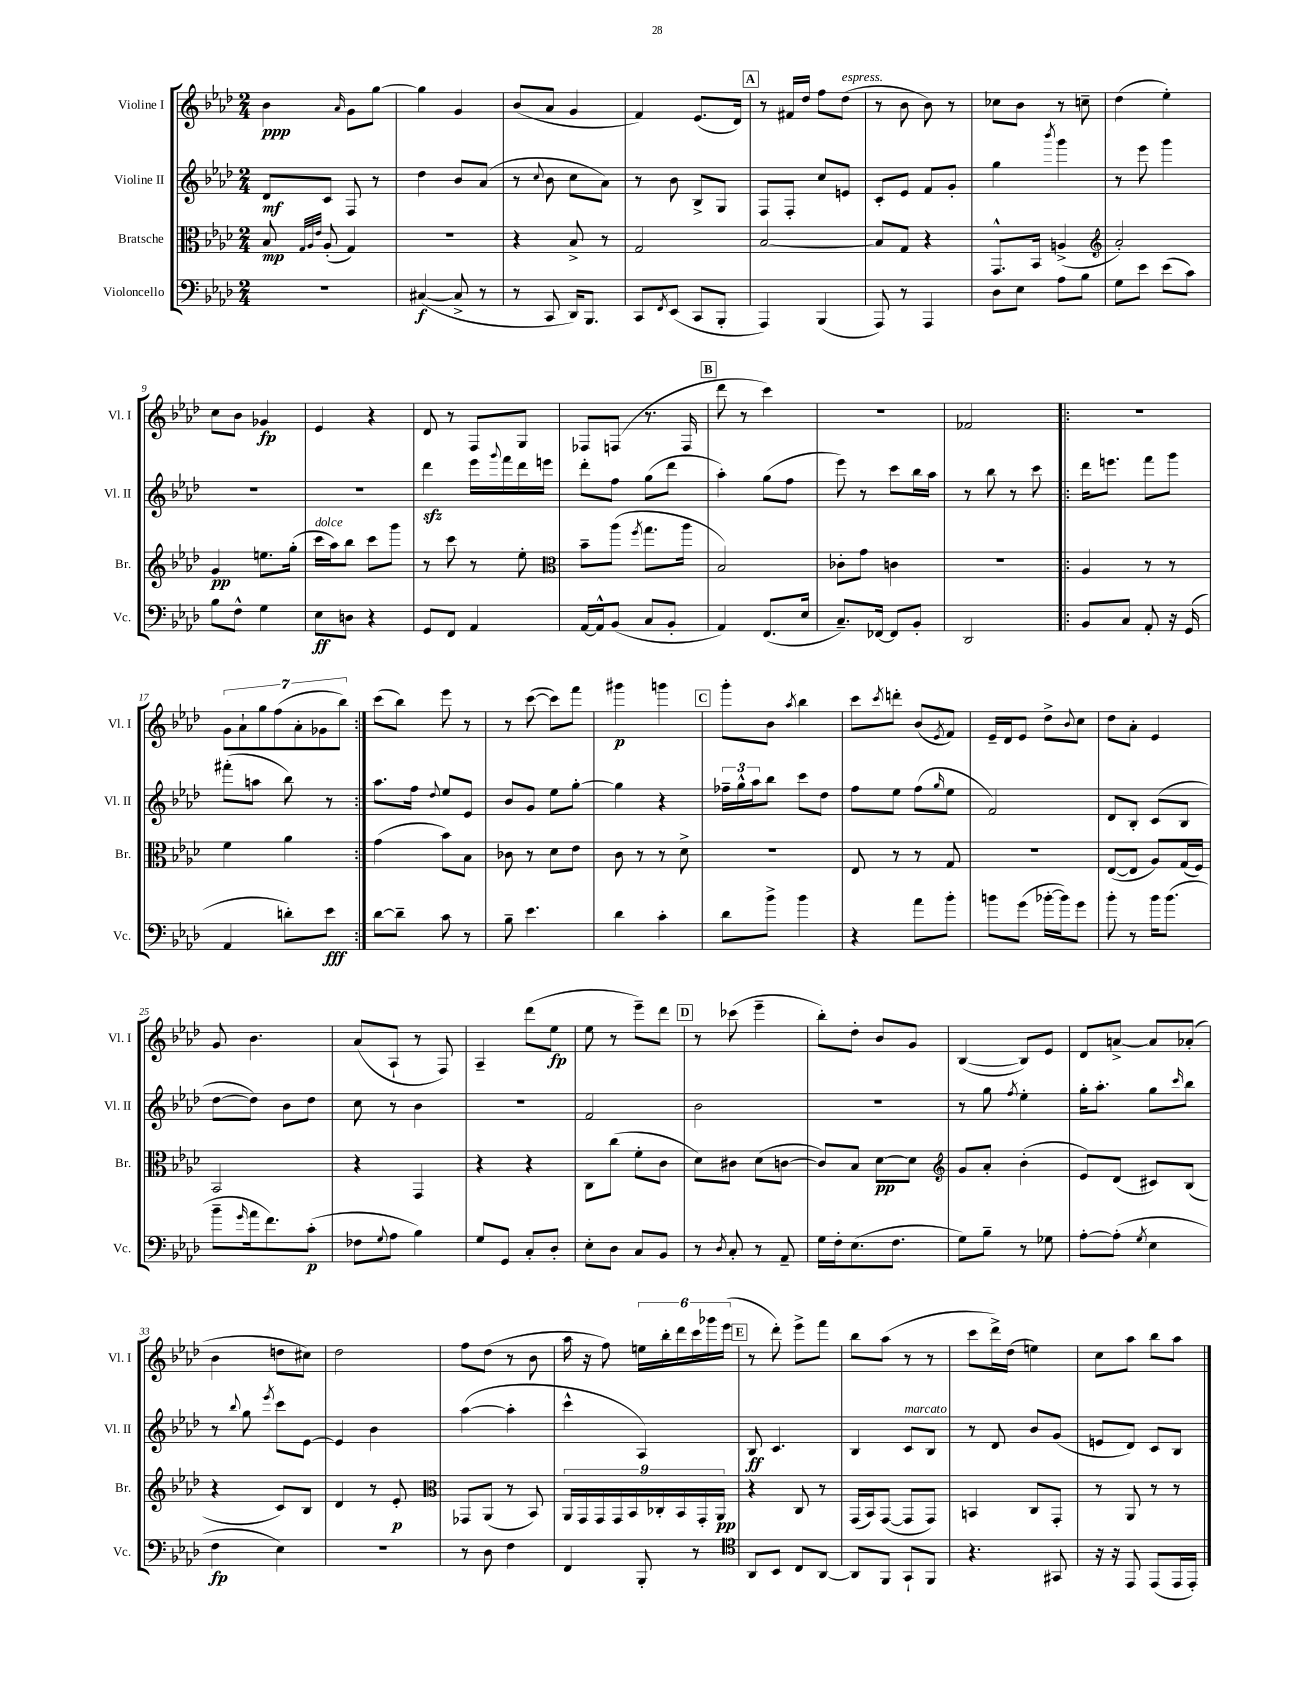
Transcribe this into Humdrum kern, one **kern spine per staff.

**kern	**dynam	**kern	**dynam	**kern	**dynam	**kern	**dynam
*part4	*part4	*part3	*part3	*part2	*part2	*part1	*part1
*staff4	*staff4	*staff3	*staff3	*staff2	*staff2	*staff1	*staff1
*I"Violoncello	*	*I"Bratsche	*	*I"Violine II	*	*I"Violine I	*
*I'Vc.	*	*I'Br.	*	*I'Vl. II	*	*I'Vl. I	*
*clefF4	*	*clefC3	*	*clefG2	*	*clefG2	*
*k[b-e-a-d-]	*	*k[b-e-a-d-]	*	*k[b-e-a-d-]	*	*k[b-e-a-d-]	*
*M2/4	*	*M2/4	*	*M2/4	*	*M2/4	*
=1	=1	=1	=1	=1	=1	=1	=1
2r	.	8B-/	mp	8d-/L	mf	4b-\	ppp
.	.	32qqG/LLL	.	.	.	.	.
.	.	32qqA-/	.	.	.	.	.
.	.	32qqe-/JJJ	.	.	.	.	.
.	.	(8A-'/	.	8c/J	.	.	.
.	.	.	.	.	.	16qqa-/	.
.	.	4G/)	.	8F/	.	8g\L	.
.	.	.	.	8r	.	[8gg\J	.
=2	=2	=2	=2	=2	=2	=2	=2
([4C#X/	f	2r	.	4dd-\	.	4gg\]	.
8C#^/]	.	.	.	8b-/L	.	4g/	.
8r	.	.	.	(8a-/J	.	.	.
=3	=3	=3	=3	=3	=3	=3	=3
8r	.	4r	.	8r	.	(8b-/L	.
.	.	.	.	8qqcc/	.	.	.
8CC/	.	.	.	8b-\	.	8a-/J	.
16DD-/KL)	.	8B-^/	.	8cc\L	.	4g/	.
8.BBB-/J	.	.	.	.	.	.	.
.	.	8r	.	8a-\J)	.	.	.
=4	=4	=4	=4	=4	=4	=4	=4
8CC/L	.	2G/	.	8r	.	4f/)	.
8qFF/	.	.	.	.	.	.	.
(8EE-/J	.	.	.	8b-\	.	.	.
8CC/L	.	.	.	8B-^/L	.	(8.e-/L	.
8BBB-'/J	.	.	.	8G/J	.	.	.
.	.	.	.	.	.	16d-/Jk)	.
!!LO:REH:place=s1:t=A
=5	=5	=5	=5	=5	=5	=5	=5
4AAA-/)	.	[2B-/	.	8F/L	.	8r	.
.	.	.	.	8F'/J	.	16f#X/LL	.
.	.	.	.	.	.	16dd-/JJ	.
(4BBB-/	.	.	.	8cc/L	.	8ff\L	.
!	!	!	!	!	!	!LO:TX:a:i:t=espress.	!
.	.	.	.	8en/J	.	(8dd-\J	.
=6	=6	=6	=6	=6	=6	=6	=6
8AAA-/)	.	8B-/L]	.	8c'/L	.	8r	.
8r	.	8G/J	.	8e-/J	.	8b-\	.
4AAA-/	.	4r	.	8f/L	.	8b-\)	.
.	.	.	.	8g'/J	.	8r	.
=7	=7	=7	=7	=7	=7	=7	=7
8D-\L	.	8.GG^^/L	.	4gg\	.	8cc-X\L	.
8E-\J	.	.	.	.	.	8b-\J	.
.	.	16BB-/Jk	.	.	.	.	.
.	.	.	.	8qbbb-/	.	.	.
8A-\L	.	(4An^/	.	4ggg\	.	8r	.
8B-\J	.	.	.	.	.	8ccn~\	.
=8	=8	=8	=8	=8	=8	=8	=8
*	*	*clefG2	*	*	*	*	*
8G\L	.	2a-'/)	.	8r	.	(4dd-\	.
8e-\J	.	.	.	8eee-\	.	.	.
(8e-\L	.	.	.	4ggg\	.	4ee-'\)	.
8c\J)	.	.	.	.	.	.	.
!!LO:LB:g=z
=9	=9	=9	=9	=9	=9	=9	=9
8B-\L	.	4g/	pp	2r	.	8cc\L	.
8F^^\J	.	.	.	.	.	8b-\J	.
4G\	.	8.een\L	.	.	.	4g-X/	fp
.	.	(16gg'\Jk	.	.	.	.	.
=10	=10	=10	=10	=10	=10	=10	=10
!	!	!LO:TX:a:i:t=dolce	!	!	!	!	!
8E-\L	ff	16ccc\LL	.	2r	.	4e-/	.
.	.	16aa-\J)	.	.	.	.	.
8Dn\J	.	8bb-\J	.	.	.	.	.
4r	.	8ccc\L	.	.	.	4r	.
.	.	8ggg\J	.	.	.	.	.
=11	=11	=11	=11	=11	=11	=11	=11
8GG/L	.	8r	.	4ddd-zz\	.	8d-/	.
8FF/J	.	8ccc\	.	.	.	8r	.
4AA-/	.	8r	.	16eee-\LL	.	8F/L	.
.	.	.	.	8qqggg/	.	.	.
.	.	.	.	16fff\	.	.	.
.	.	8ee-'\	.	16ddd-\	.	8G/J	.
.	.	.	.	16eeen\JJ	.	.	.
=12	=12	=12	=12	=12	=12	=12	=12
*	*	*clefC3	*	*	*	*	*
[16AA-/LL	.	8b-~\L	.	8ddd-'\L	.	8F-X/L	.
16AA-^^/J]	.	.	.	.	.	.	.
(8BB-/J	.	(8aa-\J	.	8ff\J	.	(8Fn/J	.
.	.	8qff/	.	.	.	.	.
8C/L	.	8.gg\L	.	(8gg\L	.	8.r	.
8BB-'/J	.	.	.	8ddd-\J	.	.	.
.	.	16aa-\Jk	.	.	.	16F/	.
!!LO:REH:place=s1:t=B
=13	=13	=13	=13	=13	=13	=13	=13
4AA-/)	.	2B-/)	.	4aa-'\)	.	8ddd-\	.
.	.	.	.	.	.	8r	.
(8.FF/L	.	.	.	(8gg\L	.	4ccc\)	.
.	.	.	.	8ff\J	.	.	.
16E-/Jk	.	.	.	.	.	.	.
=14	=14	=14	=14	=14	=14	=14	=14
8.C~/L)	.	8c-X'\L	.	8eee-\)	.	2r	.
.	.	8g\J	.	8r	.	.	.
[16FF-X/Jk	.	.	.	.	.	.	.
8FF-/L]	.	4cn\	.	8ccc\L	.	.	.
8BB-'/J	.	.	.	16bb-\L	.	.	.
.	.	.	.	16aa-\JJ	.	.	.
=15	=15	=15	=15	=15	=15	=15	=15
2DD-/	.	2r	.	8r	.	2f-X/	.
.	.	.	.	8bb-\	.	.	.
.	.	.	.	8r	.	.	.
.	.	.	.	8ccc\	.	.	.
=16!|:	=16!|:	=16!|:	=16!|:	=16!|:	=16!|:	=16!|:	=16!|:
8BB-/L	.	4A-/	.	16ddd-\KL	.	2r	.
.	.	.	.	8.eeen\J	.	.	.
8C/J	.	.	.	.	.	.	.
8AA-'/	.	8r	.	8fff\L	.	.	.
16r	.	8r	.	8ggg\J	.	.	.
(16GG/	.	.	.	.	.	.	.
!!LO:LB:g=z
=17	=17	=17	=17	=17	=17	=17	=17
4AA-/	.	4f\	.	(8fff#X'\L	.	14g\L	.
.	.	.	.	.	.	14a-`\	.
.	.	.	.	8aan\J	.	.	.
.	.	.	.	.	.	14gg\	.
.	.	.	.	.	.	(14ff\	.
8dn'\L)	.	4a-\	.	8bb-\)	.	.	.
.	.	.	.	.	.	14a-'\	.
.	.	.	.	.	.	14g-X\	.
8e-\J	fff	.	.	8r	.	.	.
.	.	.	.	.	.	14bb-\J)	.
=18:|!	=18:|!	=18:|!	=18:|!	=18:|!	=18:|!	=18:|!	=18:|!
[8d-\L	.	(4g\	.	8.aa-\L	.	(8ccc\L	.
8d-~\J]	.	.	.	.	.	8bb-\J)	.
.	.	.	.	16ff\Jk	.	.	.
.	.	.	.	8qqdd-/	.	.	.
8c\	.	8b-\L)	.	8ee-/L	.	8eee-\	.
8r	.	8B-\J	.	8e-/J	.	8r	.
=19	=19	=19	=19	=19	=19	=19	=19
8B-~\	.	8c-X\	.	8b-/L	.	8r	.
4.e-\	.	8r	.	8g/J	.	([8ccc\	.
.	.	8d-\L	.	8ee-\L	.	8ccc\L])	.
.	.	8e-\J	.	[8gg'\J	.	8fff\J	.
=20	=20	=20	=20	=20	=20	=20	=20
4d-\	.	8c\	.	4gg\]	.	4ggg#X\	p
.	.	8r	.	.	.	.	.
4c'\	.	8r	.	4r	.	4gggn\	.
.	.	8d-^\	.	.	.	.	.
!!LO:REH:place=s1:t=C
=21	=21	=21	=21	=21	=21	=21	=21
8d-\L	.	2r	.	24ff-X~\LL	.	8ggg'\L	.
.	.	.	.	24gg^^\	.	.	.
.	.	.	.	24aa-\J	.	.	.
8b-^\J	.	.	.	8bb-\J	.	8b-\J	.
.	.	.	.	.	.	8qaa-/	.
4b-\	.	.	.	8ccc\L	.	4bb-\	.
.	.	.	.	8dd-\J	.	.	.
=22	=22	=22	=22	=22	=22	=22	=22
4r	.	8E-/	.	8ff\L	.	8ccc\L	.
.	.	.	.	.	.	8qccc/	.
.	.	8r	.	8ee-\J	.	8dddn'\J	.
8a-\L	.	8r	.	(8ff\L	.	(8b-/L	.
.	.	.	.	16qqgg/	.	8qe-/	.
8b-'\J	.	8G/	.	8ee-\J	.	8f/J)	.
=23	=23	=23	=23	=23	=23	=23	=23
8bn\L	.	2r	.	2f/)	.	16e-~/LL	.
.	.	.	.	.	.	16d-/J	.
(8g\J	.	.	.	.	.	8e-/J	.
[16b-X'\LL	.	.	.	.	.	8dd-^\L	.
16b-\J])	.	.	.	.	.	.	.
.	.	.	.	.	.	8qqb-/	.
8g\J	.	.	.	.	.	8cc\J	.
=24	=24	=24	=24	=24	=24	=24	=24
8b-'\	.	([8E-/L	.	8d-/L	.	8dd-\L	.
8r	.	8E-/J]	.	8B-'/J	.	8a-'\J	.
16b-\KL	.	8A-/L)	.	(8c/L	.	4e-/	.
(8.b-\J	.	.	.	.	.	.	.
.	.	(16G/L	.	8B-/J	.	.	.
.	.	16F/JJ)	.	.	.	.	.
!!LO:LB:g=z
=25	=25	=25	=25	=25	=25	=25	=25
8b-~\L	.	2BB-/	.	[8dd-\L	.	8g/	.
16qqg/	.	.	.	.	.	.	.
16a-\k	.	.	.	8dd-\J])	.	4.b-\	.
8.f\)	.	.	.	.	.	.	.
.	.	.	.	8b-\L	.	.	.
(8c'\J	p	.	.	8dd-\J	.	.	.
=26	=26	=26	=26	=26	=26	=26	=26
8F-X\L	.	4r	.	8cc\	.	(8a-/L	.
8qqG/	.	.	.	.	.	.	.
8A-\J	.	.	.	8r	.	8A-`/J	.
4B-\)	.	4GG/	.	4b-\	.	8r	.
.	.	.	.	.	.	8F/)	.
=27	=27	=27	=27	=27	=27	=27	=27
8G/L	.	4r	.	2r	.	4A-~/	.
8GG/J	.	.	.	.	.	.	.
8C'/L	.	4r	.	.	.	(8ddd-\L	.
8D-'/J	.	.	.	.	.	8ee-\J	fp
=28	=28	=28	=28	=28	=28	=28	=28
8E-'\L	.	8C\L	.	2f/	.	8ee-\	.
8D-\J	.	(8cc\J	.	.	.	8r	.
8C/L	.	8f'\L	.	.	.	8eee-~\L)	.
8BB-/J	.	8c\J	.	.	.	8ddd-\J	.
!!LO:REH:place=s1:t=D
=29	=29	=29	=29	=29	=29	=29	=29
8r	.	8d-\L)	.	2b-\	.	8r	.
8qD-/	.	.	.	.	.	.	.
8C'/	.	8c#X\J	.	.	.	(8ccc-X\	.
8r	.	(8d-\L	.	.	.	4eee-~\	.
8AA-~/	.	[8cn\J	.	.	.	.	.
=30	=30	=30	=30	=30	=30	=30	=30
16G\LL	.	8c/L])	.	2r	.	8bb-'\L)	.
16F'\J	.	.	.	.	.	.	.
(8.E-\	.	8B-/J	.	.	.	8dd-'\J	.
.	.	[8d-\L	pp	.	.	8b-/L	.
8.F\J	.	.	.	.	.	.	.
.	.	8d-\J]	.	.	.	8g/J	.
=31	=31	=31	=31	=31	=31	=31	=31
*	*	*clefG2	*	*	*	*	*
8G\L)	.	8g/L	.	8r	.	([4B-/	.
8B-~\J	.	8a-'/J	.	8gg\	.	.	.
.	.	.	.	8qff/	.	.	.
8r	.	(4b-'\	.	4ee-'\	.	8B-/L])	.
8G-X\	.	.	.	.	.	8e-/J	.
=32	=32	=32	=32	=32	=32	=32	=32
[8A-'\L	.	8e-/L)	.	16gg'\KL	.	8d-/L	.
.	.	.	.	8.aa-'\J	.	.	.
(8A-'\J]	.	(8d-/J	.	.	.	[8an^/J	.
8qG/	.	.	.	.	.	.	.
4E-\	.	8c#X/L)	.	8gg\L	.	8a/L]	.
.	.	.	.	16qqccc/	.	.	.
.	.	(8B-/J	.	8bb-\J	.	(8a-X'/J	.
!!LO:LB:g=z
=33	=33	=33	=33	=33	=33	=33	=33
4F\	fp	4r	.	8r	.	4b-\	.
.	.	.	.	8qqbb-/	.	.	.
.	.	.	.	8gg\	.	.	.
.	.	.	.	8qeee-/	.	.	.
4E-\)	.	8c/L)	.	8ccc\L	.	8ddn\L	.
.	.	8B-/J	.	[8e-\J	.	8cc#X\J)	.
=34	=34	=34	=34	=34	=34	=34	=34
2r	.	4d-/	.	4e-/]	.	2dd-\	.
.	.	8r	.	4b-\	.	.	.
.	.	8e-'/	p	.	.	.	.
=35	=35	=35	=35	=35	=35	=35	=35
*	*	*clefC3	*	*	*	*	*
8r	.	8GG-X/L	.	([4aa-\	.	8ff\L	.
8D-\	.	(8AA-/J	.	.	.	(8dd-\J	.
4F\	.	8r	.	4aa-'\]	.	8r	.
.	.	8BB-/)	.	.	.	8b-\	.
=36	=36	=36	=36	=36	=36	=36	=36
4FF/	.	18AA-/LL	.	4ccc^^\	.	16aa-\	.
.	.	18GG/	.	.	.	.	.
.	.	.	.	.	.	16r	.
.	.	18GG/	.	.	.	.	.
.	.	.	.	.	.	8ff\)	.
.	.	18GG/	.	.	.	.	.
.	.	18BB-/	.	.	.	.	.
8BBB-'/	.	.	.	4A-/)	.	24een\LL	.
.	.	18C-X'/	.	.	.	.	.
.	.	.	.	.	.	24bb-'\	.
.	.	18BB-/	.	.	.	24ddd-\	.
8r	.	.	.	.	.	24ccc\	.
.	.	18GG'/	.	.	.	.	.
.	.	.	.	.	.	24ggg-X\	.
.	.	18AA-/JJ	pp	.	.	.	.
.	.	.	.	.	.	(24eee-\JJ	.
!!LO:REH:place=s1:t=E
=37	=37	=37	=37	=37	=37	=37	=37
*clefC4	*	*	*	*	*	*	*
8AA-/L	.	4r	.	8B-/	ff	8r	.
8BB-/J	.	.	.	4.c/	.	8ddd-'\)	.
8C/L	.	8C/	.	.	.	8eee-^\L	.
[8AA-/J	.	8r	.	.	.	8fff\J	.
=38	=38	=38	=38	=38	=38	=38	=38
8AA-/L]	.	(16GG/LL	.	4B-/	.	8bb-\L	.
.	.	16BB-/J)	.	.	.	.	.
8FF/J	.	([8GG/J	.	.	.	(8aa-\J	.
!	!	!	!	!LO:TX:a:i:t=marcato	!	!	!
8GG`/L	.	8GG/L]	.	8c/L	.	8r	.
8FF/J	.	8GG/J)	.	8B-/J	.	8r	.
=39	=39	=39	=39	=39	=39	=39	=39
4.r	.	4BBn/	.	8r	.	8ccc\L	.
.	.	.	.	8d-/	.	16ddd-^\L)	.
.	.	.	.	.	.	(16dd-\JJ	.
.	.	8C/L	.	8b-/L	.	4een\)	.
8GG#X/	.	8GG'/J	.	(8g/J	.	.	.
=40	=40	=40	=40	=40	=40	=40	=40
16r	.	8r	.	8en/L	.	8cc\L	.
16r	.	.	.	.	.	.	.
8EE-/	.	8AA-/	.	8d-/J)	.	8aa-\J	.
(8EE-/L	.	8r	.	8c/L	.	8bb-\L	.
16EE-/L	.	8r	.	8B-/J	.	8aa-\J	.
16EE-'/JJ)	.	.	.	.	.	.	.
==	==	==	==	==	==	==	==
*-	*-	*-	*-	*-	*-	*-	*-
